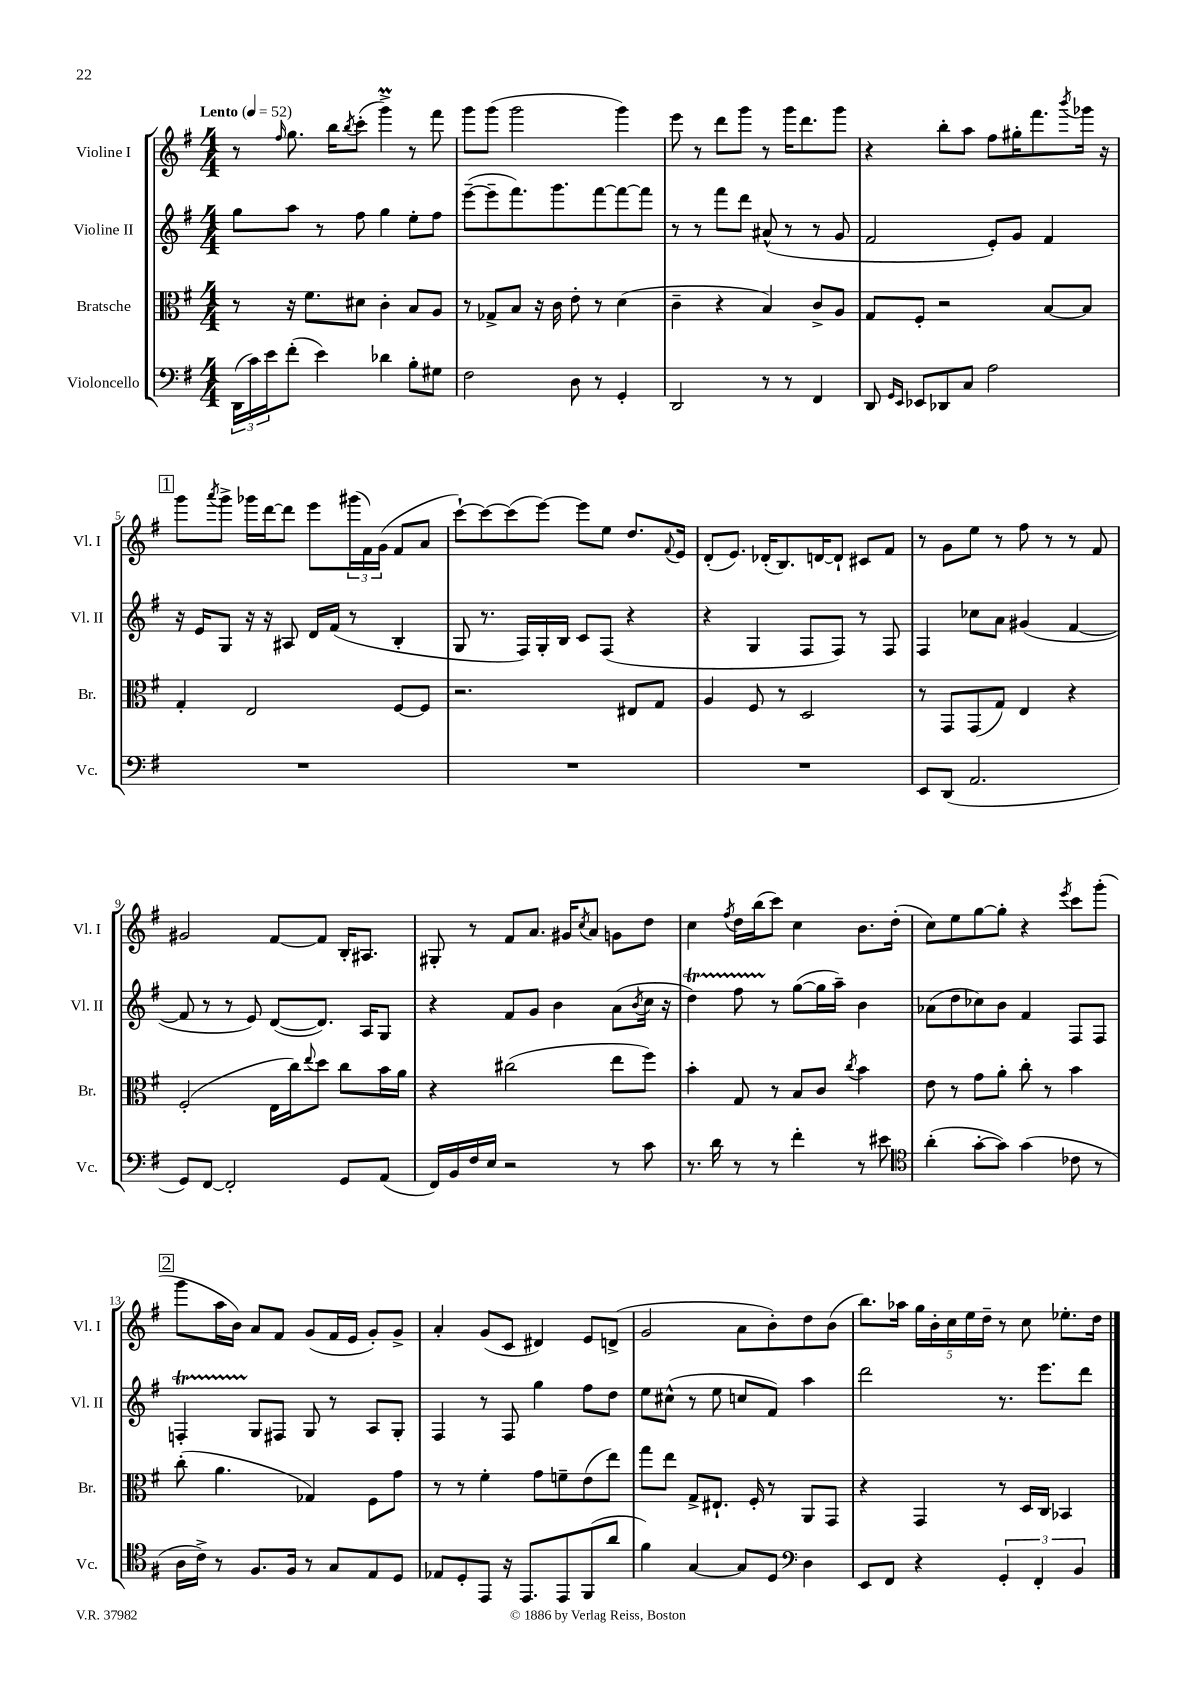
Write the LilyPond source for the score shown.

<<
\new StaffGroup <<
\new Staff = "s0" \with { instrumentName = "Violine I" shortInstrumentName = "Vl. I" } {
    \clef treble \key g \major \numericTimeSignature \time 4/4 \tempo "Lento" 4 = 52
    r8 \grace { fis''16 } g''8. b''16 \acciaccatura { b''8 } c'''8-.( g'''4->\prall) r8 fis'''8 |
    g'''8 g'''8( g'''2 g'''4) |
    e'''8 r8 d'''8 g'''8 r8 g'''16 d'''8. g'''8 |
    r4 b''8-. a''8 fis''8 gis''16-. fis'''8. \acciaccatura { b'''8 } ges'''16 r16 |
    \mark \markup { \box "1" } g'''8 \acciaccatura { a'''8 } g'''8-> ges'''16 d'''16~ d'''8 e'''8 \tuplet 3/2 { gis'''16( fis'16) g'16( } fis'8 a'8 |
    c'''8~-!) c'''8~ c'''8( e'''8~) e'''8 e''8 d''8. \appoggiatura { fis'8 } e'16 |
    d'8-.( e'8.) des'16-.( b8.) d'16~ d'8-! cis'8 fis'8 |
    r8 g'8 e''8 r8 fis''8 r8 r8 fis'8 |
    gis'2 fis'8~ fis'8 b16-. ais8. |
    gis8-. r8 fis'8 a'8. gis'16 \acciaccatura { c''8 } a'8 g'8 d''8 |
    c''4 \acciaccatura { fis''8 } d''16 b''16( c'''8) c''4 b'8. d''16-.( |
    c''8) e''8 g''8~ g''8-. r4 \acciaccatura { e'''8 } c'''8 g'''8-.( |
    \mark \markup { \box "2" } g'''8 a''16 b'16) a'8 fis'8 g'8( fis'16 e'16 g'8-.) g'8-> |
    a'4-. g'8( c'8 dis'4) e'8 d'8->( |
    g'2 a'8 b'8-.) d''8 b'8( |
    b''8.) aes''16 \tuplet 5/4 { g''16 b'16-. c''16 e''16 d''16-- } r8 c''8 ees''8.-. d''16 \bar "|." |
}
\new Staff = "s1" \with { instrumentName = "Violine II" shortInstrumentName = "Vl. II" } {
    \clef treble \key g \major \numericTimeSignature \time 4/4
    g''8 a''8 r8 fis''8 g''4 e''8-. fis''8 |
    e'''8~--( e'''8-- fis'''8.) g'''8. fis'''8~ fis'''8~ fis'''8 |
    r8 r8 fis'''8 d'''8 ais'8-^( r8 r8 g'8 |
    fis'2 e'8-.) g'8 fis'4 |
    \mark \markup { \box "1" } r16 e'16 g8 r16 r16 ais8 d'16 fis'16( r8 b4-. |
    g8 r8. fis16) g16-. b16 c'8 fis8( r4 |
    r4 g4 fis8 fis8) r8 fis8 |
    fis4 ces''8 a'8 gis'4( fis'4~ |
    fis'8 r8 r8 e'8) d'8~( d'8.) a16 g8 |
    r4 fis'8 g'8 b'4 a'8( \acciaccatura { b'8 } c''16 r16 |
    d''4\startTrillSpan) fis''8 r8\stopTrillSpan g''8~( g''16 a''16--) b'4 |
    aes'8( d''8 ces''8) b'8 fis'4 fis8 fis8 |
    \mark \markup { \box "2" } f4-.\startTrillSpan g8\stopTrillSpan fis8 g8 r8 a8 g8-. |
    fis4 r8 fis8 g''4 fis''8 d''8 |
    e''8 cis''8-^( r8 e''8 c''8 fis'8) a''4 |
    d'''2 r8. e'''8. d'''8 \bar "|." |
}
\new Staff = "s2" \with { instrumentName = "Bratsche" shortInstrumentName = "Br." } {
    \clef alto \key g \major \numericTimeSignature \time 4/4
    r8 r16 fis'8. dis'8 c'4-. b8 a8 |
    r8 ges8-> b8 r16 c'16 e'8-. r8 d'4( |
    c'4-- r4 b4) c'8-> a8 |
    g8 fis8-. r2 b8~ b8 |
    \mark \markup { \box "1" } g4-. e2 fis8~ fis8 |
    r2. eis8 g8 |
    a4 fis8 r8 d2 |
    r8 g,8 g,8( g8) e4 r4 |
    fis2-.( e16 c''16) \appoggiatura { e''8 } d''8 c''8 b'16 a'16 |
    r4 cis''2( e''8 fis''8) |
    b'4-. g8 r8 b8 c'8 \acciaccatura { c''8 } b'4 |
    e'8 r8 g'8 a'8-. c''8-. r8 b'4 |
    \mark \markup { \box "2" } c''8-.( a'4. ges4) fis8 g'8 |
    r8 r8 fis'4-. g'8 f'8-- e'8( e''8) |
    g''8 e''8 g8-> eis8.-! fis16-. r8 a,8 g,8 |
    r4 g,4 r8 d16 c16 bes,4 \bar "|." |
}
\new Staff = "s3" \with { instrumentName = "Violoncello" shortInstrumentName = "Vc." } {
    \clef bass \key g \major \numericTimeSignature \time 4/4
    \tuplet 3/2 { d,16( c'16) e'16 } fis'8-.( e'4) des'4 b8-. gis8 |
    fis2 d8 r8 g,4-. |
    d,2 r8 r8 fis,4 |
    d,8 \grace { g,16 e,16 } ees,8 des,8 c8 a2 |
    \mark \markup { \box "1" } R1 |
    R1 |
    R1 |
    e,8 d,8( a,2. |
    g,8) fis,8~ fis,2-. g,8 a,8( |
    fis,16) b,16 fis16 e16 r2 r8 c'8 |
    r8. d'16 r8 r8 fis'4-. r8 eis'8 |
    \clef tenor a'4-.( g'8~-. g'8) g'4( ces'8 r8 |
    \mark \markup { \box "2" } a16 c'16->) r8 fis8. fis16 r8 g8 e8 d8 |
    ees8 d8-. e,8 r16 e,8. e,8 fis,8( a'8 |
    fis'4) g4~ g8 d8 \clef bass d4 |
    e,8 fis,8 r4 \tuplet 3/2 { g,4-. fis,4-. b,4 } \bar "|." |
}
>>
>>
